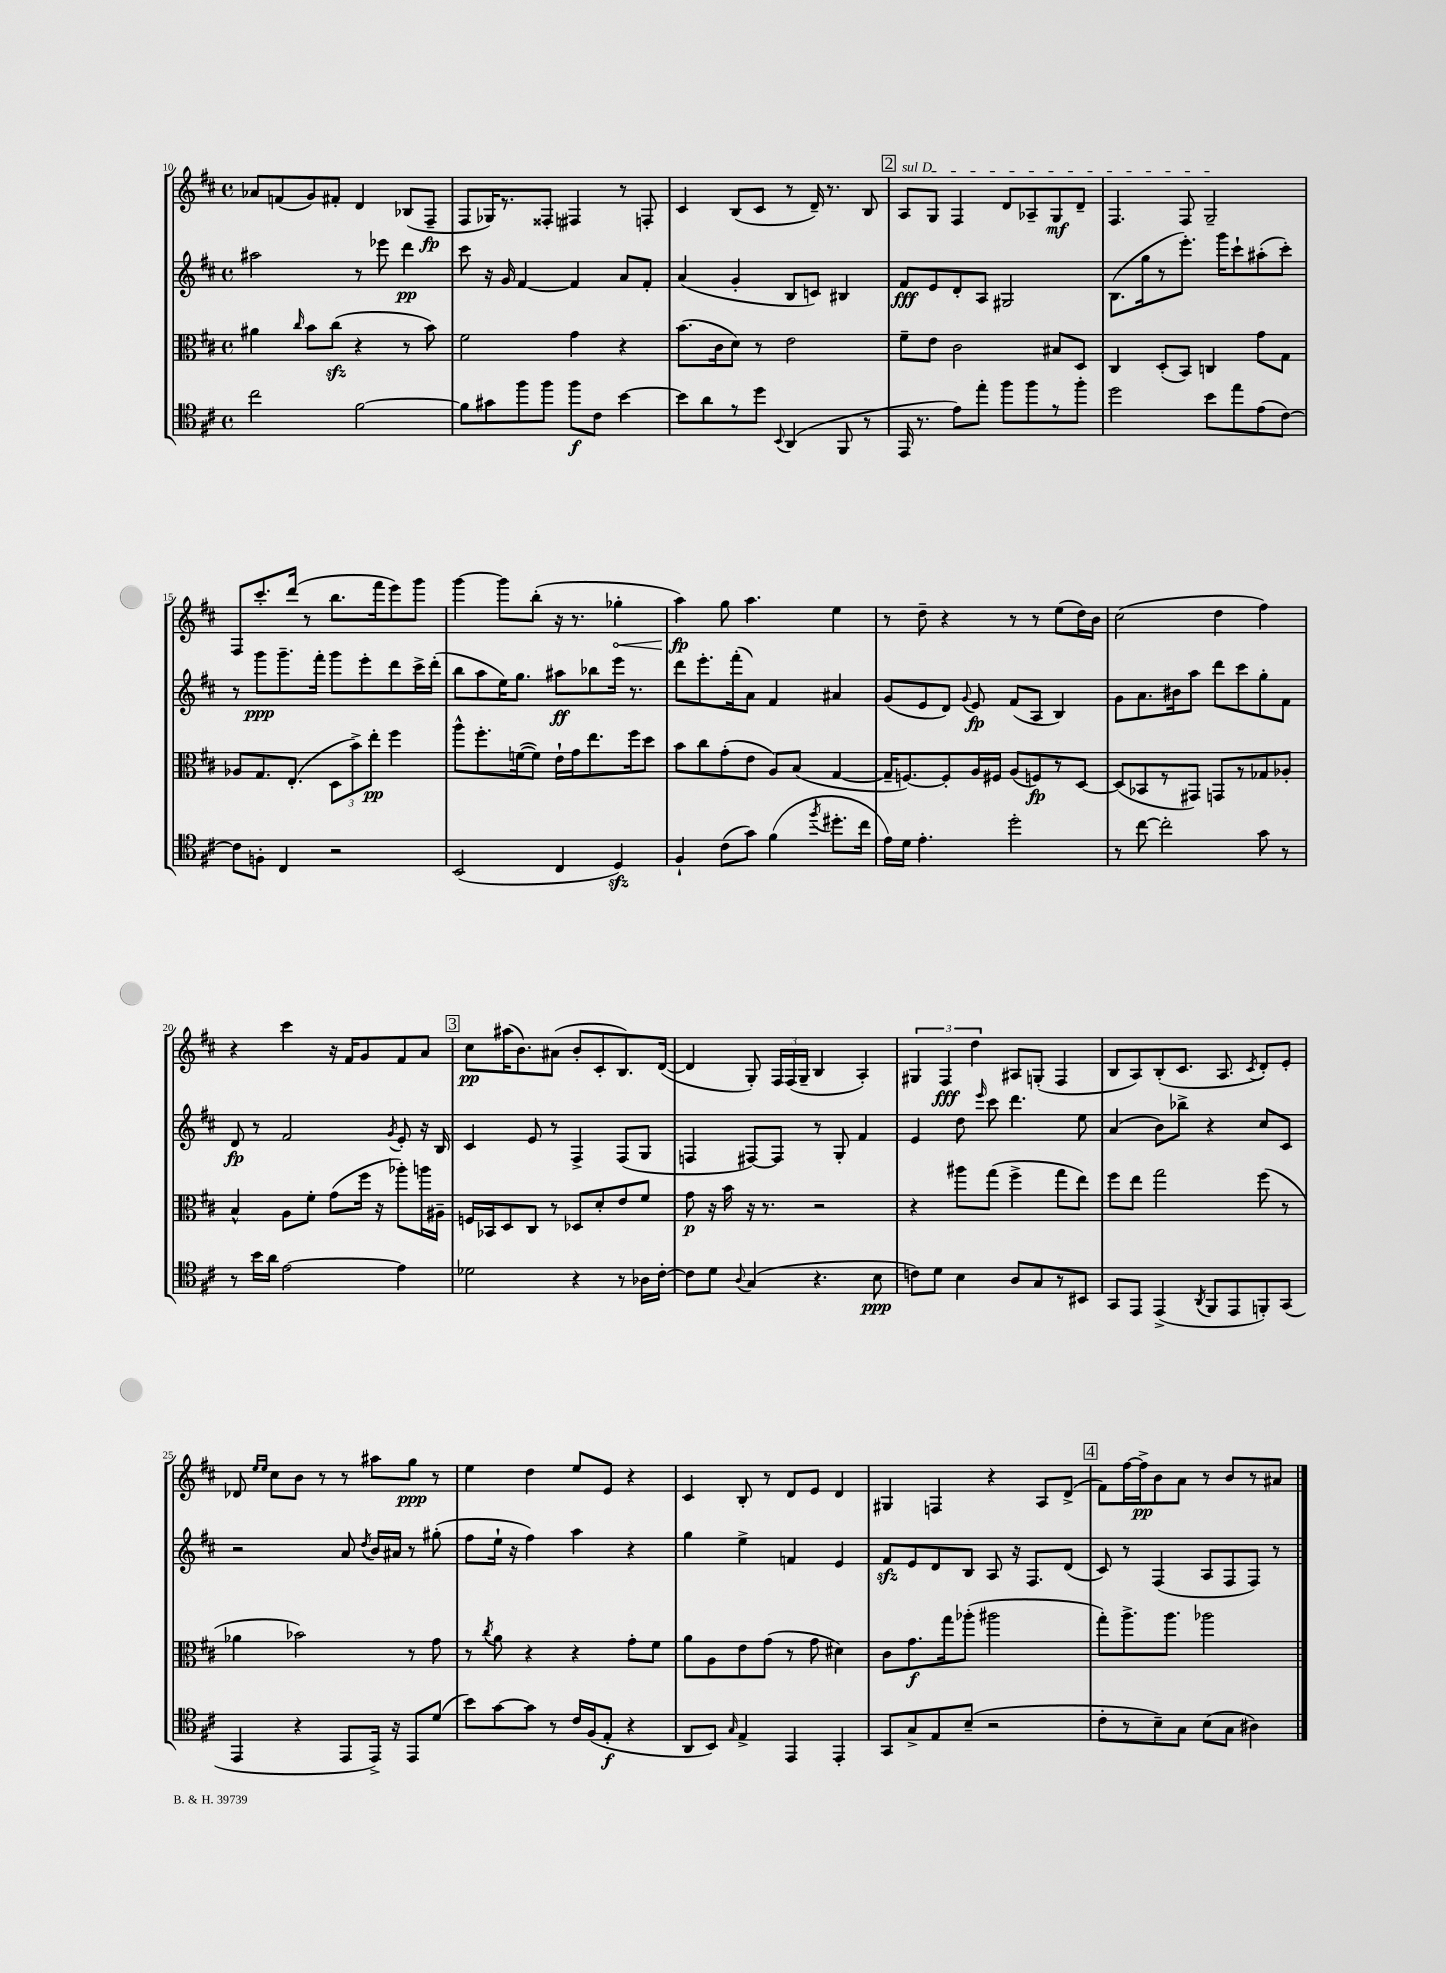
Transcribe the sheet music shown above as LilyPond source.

<<
\new StaffGroup <<
\new Staff = "s0" {
    \clef treble \key d \major \defaultTimeSignature \time 4/4
    \autoBeamOff aes'8[ f'8( g'8) fis'8]-. d'4 bes8[( fis8]--\fp |
    fis8[ ges16) r8. fisis8]-. fis4 r8 f8-. |
    cis'4 b8[( cis'8] r8 d'16--) r8. b8 |
    \mark \markup { \box "2" } \once \override TextSpanner.bound-details.left.text = \markup { \italic "sul D" } a8[\startTextSpan g8] fis4 d'8[ aes8-- g8\mf d'8]-- |
    fis4. fis8 g2--\stopTextSpan |
    fis8[ cis'''8.-. d'''16]( r8 b''8.[ fis'''16 e'''8) g'''8] |
    g'''4~ g'''8[ b''8]-.( r16 r8. \once \override Hairpin.circled-tip = ##t ges''4-.\< |
    a''4\fp\!) g''8 a''4. e''4 |
    r8 d''8-- r4 r8 r8 e''8[( d''16) b'16] |
    cis''2( d''4 fis''4) |
    r4 cis'''4 r16 fis'16[ g'8 fis'8 a'8] |
    \mark \markup { \box "3" } cis''8[\pp ais''16( b'8.) ais'8]( b'8[-. cis'8-. b8.) d'16]~( |
    d'4 g8-.) \tuplet 3/2 { fis16[ fis16( g16]-- } b4 a4-.) |
    \tuplet 3/2 { gis4 fis4\fff d''4 } ais8[ g8]-.( fis4 |
    b8[ a8) b8-.( cis'8.] a8. \acciaccatura { cis'8 } d'8[-.) e'8]-. |
    des'8 \grace { e''16[ e''16] } cis''8[ b'8] r8 r8 ais''8[ g''8]\ppp r8 |
    e''4 d''4 e''8[ e'8] r4 |
    cis'4 b8-. r8 d'8[ e'8] d'4 |
    gis4 f4 r4 a8[ d'8]->( |
    \mark \markup { \box "4" } fis'8[) fis''16~ fis''16->\pp b'8 a'8] r8 b'8[ r8 ais'8] \bar "|." |
}
\new Staff = "s1" {
    \clef treble \key d \major \defaultTimeSignature \time 4/4
    \autoBeamOff ais''2 r8 ees'''8 d'''4\pp |
    cis'''8 r16 g'16 fis'4~ fis'4 a'8[ fis'8]-. |
    a'4( g'4-. b8[ c'8]) bis4 |
    \mark \markup { \box "2" } fis'8[\fff e'8 d'8-. a8] gis2 |
    b8.[( g''16 r8 e'''8.]-.) g'''16[ cis'''8-! ais''8-.( cis'''8]-.) |
    r8 g'''8[\ppp g'''8.-- fis'''16]-. g'''8[ e'''8-. d'''8 cis'''16-> d'''16]-.( |
    b''8[ a''8 e''16) g''8.] ais''8[\ff bes''8 e'''16] r8. |
    d'''8[ e'''8.-. fis'''16-.( a'8]) fis'4 ais'4 |
    g'8[( e'8 d'8]) \appoggiatura { g'8 } e'8\fp fis'8[( a8] b4) |
    g'8[ a'8. bis'16 a''8] d'''8[ cis'''8 g''8-. fis'8] |
    d'8\fp r8 fis'2 \acciaccatura { g'8 } e'8-. r16 b16 |
    \mark \markup { \box "3" } cis'4 e'8 r8 fis4-> fis8[( g8] |
    f4 fis8[~) fis8] r8 g8-. fis'4 |
    e'4 d''8 \grace { e'''16 } cis'''8 d'''4. e''8 |
    a'4( b'8[) bes''8]-> r4 cis''8[ cis'8] |
    r2 a'8 \acciaccatura { d''8 } b'16[ ais'16] r8 gis''8-.( |
    fis''8[ e''16]-! r16 fis''4) a''4 r4 |
    g''4 e''4-> f'4 e'4 |
    fis'8[\sfz e'8 d'8 b8] a8 r16 fis8.[ d'8]( |
    \mark \markup { \box "4" } cis'8) r8 fis4( a8[ fis8 fis8]) r8 \bar "|." |
}
\new Staff = "s2" {
    \clef alto \key d \major \defaultTimeSignature \time 4/4
    \autoBeamOff ais'4 \grace { cis''16 } b'8[ cis''8]\sfz( r4 r8 b'8) |
    fis'2 g'4 r4 |
    b'8.[( cis'16 d'8]) r8 e'2 |
    \mark \markup { \box "2" } fis'8[-- e'8] cis'2 bis8[ d8] |
    cis4 d8[-.( b,8]) c4 g'8[ g8] |
    aes8[ g8. e8.]-.( \tuplet 3/2 { d8[ b'8->) e''8]-.\pp } fis''4 |
    a''8[-^ fis''8.-. f'16~( f'8]) e'16[-! g'16 e''8. fis''16 d''8] |
    b'8[ cis''8 g'8-.( e'8] a8[) b8]( g4~ |
    g16[-- f8.~) f8-. a16 fis16] a8[( f8\fp) r8 d8]~ |
    d8[( bes,8 r8 gis,8]) g,8[ r8 ges8 aes8]-. |
    b4-^ a8[ fis'8]-. g'8[( fis''16] r16 aes''8[-.) a''16 ais16]-- |
    \mark \markup { \box "3" } f16[ bes,16 d8 cis8] r8 des8[ d'8-. e'8 fis'8] |
    g'8\p r16 b'16 r16 r8. r2 |
    r4 ais''8[ g''8]( fis''4-> g''8[ e''8]) |
    fis''8[ e''8] g''2 fis''8( r8 |
    aes'4 bes'2) r8 g'8 |
    r8 \acciaccatura { cis''8 } a'8 r4 r4 g'8[-. fis'8] |
    a'8[ a8 e'8 g'8]( r8 g'8 dis'4) |
    cis'8[ g'8.\f g''16 aes''8]-.( ais''2 |
    \mark \markup { \box "4" } g''8[-.) a''8.-> a''8.] aes''2 \bar "|." |
}
\new Staff = "s3" {
    \clef tenor \key d \major \defaultTimeSignature \time 4/4
    \autoBeamOff cis''2 fis'2~ |
    fis'8[ gis'8 fis''8 fis''8] fis''8[\f cis'8] b'4~ |
    b'8[ a'8 r8 d''8] \appoggiatura { b,8 } a,4( fis,8 r8 |
    \mark \markup { \box "2" } e,16 r8. e'8[) e''8]-. fis''8[ fis''8 r8 fis''8]-. |
    d''2 b'8[ e''8 e'8( cis'8]~) |
    cis'8[ f8]-. cis4 r2 |
    b,2( cis4 d4\sfz) |
    fis4-! cis'8[( g'8]) fis'4( \acciaccatura { fis''8 } dis''8.[-. cis''16] |
    e'16[) d'16] e'4.-. d''2-. |
    r8 cis''8~ cis''2-. g'8 r8 |
    r8 b'16[ a'16] e'2~ e'4 |
    \mark \markup { \box "3" } des'2 r4 r8 aes16[ cis'16]~-. |
    cis'8[ d'8] \appoggiatura { a8 } g4( r4. b8\ppp |
    c'8[) d'8] b4 a8[ g8 r8 bis,8] |
    g,8[ e,8] e,4->( \acciaccatura { a,8 } fis,8[ e,8 f,8-.) g,8]( |
    e,4 r4 e,8[ e,16]->) r16 e,8[ d'8]( |
    b'8[) g'8~ g'8] r8 cis'16[ fis16( e8]-.\f r4 |
    a,8[ b,8]) \grace { g16 } e4-> e,4 e,4-. |
    g,8[ g8-> e8 b8]--( r2 |
    \mark \markup { \box "4" } cis'8[-. r8 b8--) g8] b8[( g8] ais4) \bar "|." |
}
>>
>>
\layout { \context { \Score currentBarNumber = #10 } }
